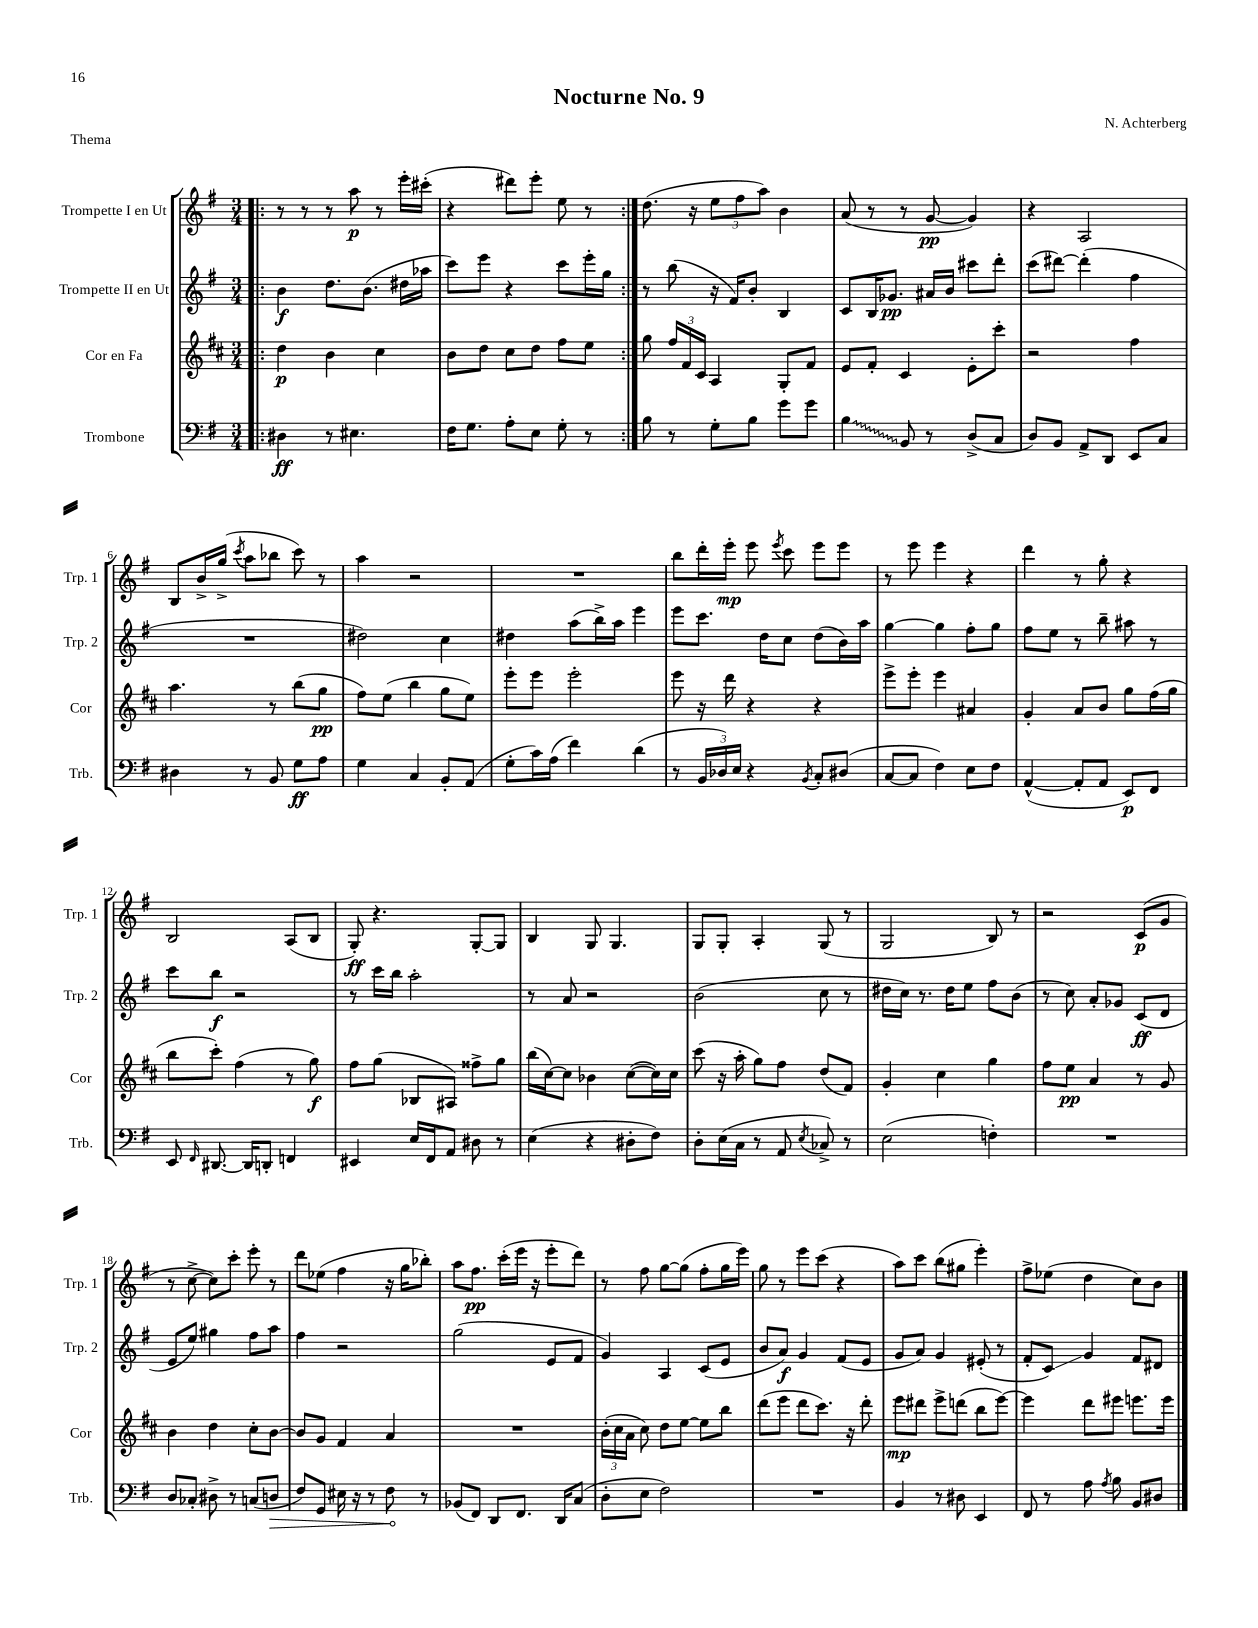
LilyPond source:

\header { title = "Nocturne No. 9" composer = "N. Achterberg" piece = "Thema" }
<<
\new StaffGroup <<
\new Staff = "s0" \with { instrumentName = "Trompette I en Ut" shortInstrumentName = "Trp. 1" } {
    \clef treble \key g \major \numericTimeSignature \time 3/4
    \autoBeamOff \repeat volta 2 { \bar ".|:" r8 r8 r8 a''8\p r8 e'''16[-. cis'''16]-.( |
    r4 dis'''8[) e'''8]-. e''8 r8 | }
    d''8.( r16 \tuplet 3/2 { e''8[ fis''8 a''8]) } b'4 |
    a'8( r8 r8 g'8~\pp g'4) |
    r4 a2 |
    b8[ b'16-> g''16]->( \acciaccatura { c'''8 } a''8[ bes''8] c'''8) r8 |
    a''4 r2 |
    R2. |
    b''8[ d'''16-. e'''16]-.\mp e'''8 \acciaccatura { e'''8 } c'''8 e'''8[ e'''8] |
    r8 e'''8 e'''4 r4 |
    d'''4 r8 g''8-. r4 |
    b2 a8[( b8] |
    g8-.\ff) r4. g8[~-. g8] |
    b4 g8 g4. |
    g8[ g8]-. a4-. g8( r8 |
    g2 b8) r8 |
    r2 c'8[\p( g'8] |
    r8 c''8~-> c''8[) c'''8]-. e'''8-. r8 |
    d'''8[ ees''8]( fis''4 r16 g''16[ bes''8]-.) |
    a''8[ fis''8.]\pp c'''16[-.( e'''16] r16 e'''8[-. d'''8]) |
    r8 fis''8 g''8[~ g''8]( fis''8[-. g''16 e'''16]) |
    g''8 r8 e'''8[ c'''8]( r4 |
    a''8[) c'''8] b''8[( gis''8] e'''4-.) |
    fis''8[-> ees''8]( d''4 c''8[) b'8] \bar "|." |
}
\new Staff = "s1" \with { instrumentName = "Trompette II en Ut" shortInstrumentName = "Trp. 2" } {
    \clef treble \key g \major \numericTimeSignature \time 3/4
    \autoBeamOff \repeat volta 2 { \bar ".|:" b'4\f d''8.[ b'8.]( dis''16[ aes''16] |
    c'''8[) e'''8] r4 c'''8[ e'''16-. g''16] | }
    r8 b''8( r16 fis'16[) b'8]-. b4 |
    c'8[ b16 ges'8.]\pp ais'16[ b'16] cis'''8[ d'''8]-. |
    c'''8[( dis'''8]~) dis'''4-.( fis''4 |
    R2. |
    dis''2) c''4 |
    dis''4 a''8[( b''16->) a''16] e'''4 |
    e'''8[ c'''8.] d''16[ c''8] d''8[( b'16) a''16] |
    g''4~ g''4 fis''8[-. g''8] |
    fis''8[ e''8] r8 b''8-- ais''8 r8 |
    c'''8[ b''8]\f r2 |
    r8 c'''16[ b''16] a''2-. |
    r8 a'8 r2 |
    b'2( c''8 r8 |
    dis''16[ c''16]) r8. dis''16[ e''8] fis''8[ b'8]( |
    r8 c''8) a'8[-. ges'8] c'8[\ff( d'8] |
    e'8[ e''8]) gis''4 fis''8[ a''8] |
    fis''4 r2 |
    g''2( e'8[ fis'8] |
    g'4) a4 c'8[( e'8] |
    b'8[ a'8]\f) g'4 fis'8[( e'8] |
    g'8[ a'8]) g'4 eis'8-.( r8 |
    fis'8[-. c'8]\glissando) g'4 fis'8[ dis'8] \bar "|." |
}
\new Staff = "s2" \with { instrumentName = "Cor en Fa" shortInstrumentName = "Cor" } {
    \clef treble \key d \major \numericTimeSignature \time 3/4
    \autoBeamOff \repeat volta 2 { \bar ".|:" d''4\p b'4 cis''4 |
    b'8[ d''8] cis''8[ d''8] fis''8[ e''8] | }
    g''8 \tuplet 3/2 { fis''16[ fis'16 cis'16] } a4 g8[-. fis'8] |
    e'8[ fis'8]-. cis'4 e'8[-. cis'''8]-. |
    r2 fis''4 |
    a''4. r8 b''8[( g''8]\pp |
    fis''8[) e''8]( b''4 g''8[ e''8]) |
    e'''8[-. e'''8] e'''2-. |
    e'''8 r16 d'''16 r4 r4 |
    e'''8[-> e'''8]-. e'''4 ais'4 |
    g'4-. a'8[ b'8] g''8[ fis''16( g''16] |
    b''8[ cis'''8]-.) fis''4( r8 g''8\f) |
    fis''8[ g''8]( bes8[ ais8]) fisis''8[-> g''8] |
    b''16[( cis''16~) cis''8] bes'4 cis''8[~( cis''16) cis''16] |
    cis'''8( r16 a''16-. g''8[) fis''8] d''8[( fis'8]) |
    g'4-. cis''4 g''4 |
    fis''8[ e''8]\pp a'4 r8 g'8 |
    b'4 d''4 cis''8[-. b'8]~ |
    b'8[ g'8] fis'4 a'4 |
    R2. |
    \tuplet 3/2 { b'16[-.( cis''16 a'16] } cis''8) d''8[ e''8]~ e''8[ b''8] |
    d'''8[( e'''8] d'''8[ cis'''8.]) r16 d'''8-. |
    e'''8[\mp dis'''8] e'''8[-> d'''8]( b''8[ e'''8]~) |
    e'''4 d'''8[ eis'''8] e'''8.[ e'''16] \bar "|." |
}
\new Staff = "s3" \with { instrumentName = "Trombone" shortInstrumentName = "Trb." } {
    \clef bass \key g \major \numericTimeSignature \time 3/4
    \autoBeamOff \repeat volta 2 { \bar ".|:" dis4\ff r8 eis4. |
    fis16[ g8.] a8[-. e8] g8-. r8 | }
    b8 r8 g8[-. b8] g'8[ g'8] |
    \once \override Glissando.style = #'zigzag b4\glissando b,8 r8 d8[->( c8] |
    d8[) b,8] a,8[-> d,8] e,8[ c8] |
    dis4 r8 b,8 g8[\ff a8] |
    g4 c4 b,8[-. a,8]( |
    g8[-. c'16) a16]( fis'4) d'4( |
    r8 \tuplet 3/2 { b,16[ des16) e16] } r4 \acciaccatura { b,8 } c8[-. dis8]( |
    c8[~ c8] fis4) e8[ fis8] |
    a,4~-^( a,8[-. a,8] e,8[\p) fis,8] |
    e,8 \grace { fis,16 } dis,8.~ dis,16[ d,8]-. f,4 |
    eis,4 e16[ fis,16 a,8] dis8 r8 |
    e4( r4 dis8[-. fis8]) |
    d8[-. e16( c16] r8 a,8 \acciaccatura { e8 } ces8->) r8 |
    e2( f4-.) |
    R2. |
    d8[ ces8]-. dis8-> r8 c8[( \once \override Hairpin.circled-tip = ##t d8]\> |
    fis8[) g,8] eis16 r16 r8 fis8\! r8 |
    bes,8[( fis,8]) d,8[ fis,8.] d,16[ c8]( |
    d8[-. e8] fis2) |
    R2. |
    b,4 r8 dis8 e,4 |
    fis,8 r8 a8 \acciaccatura { a8 } b8 b,8[ dis8] \bar "|." |
}
>>
>>
